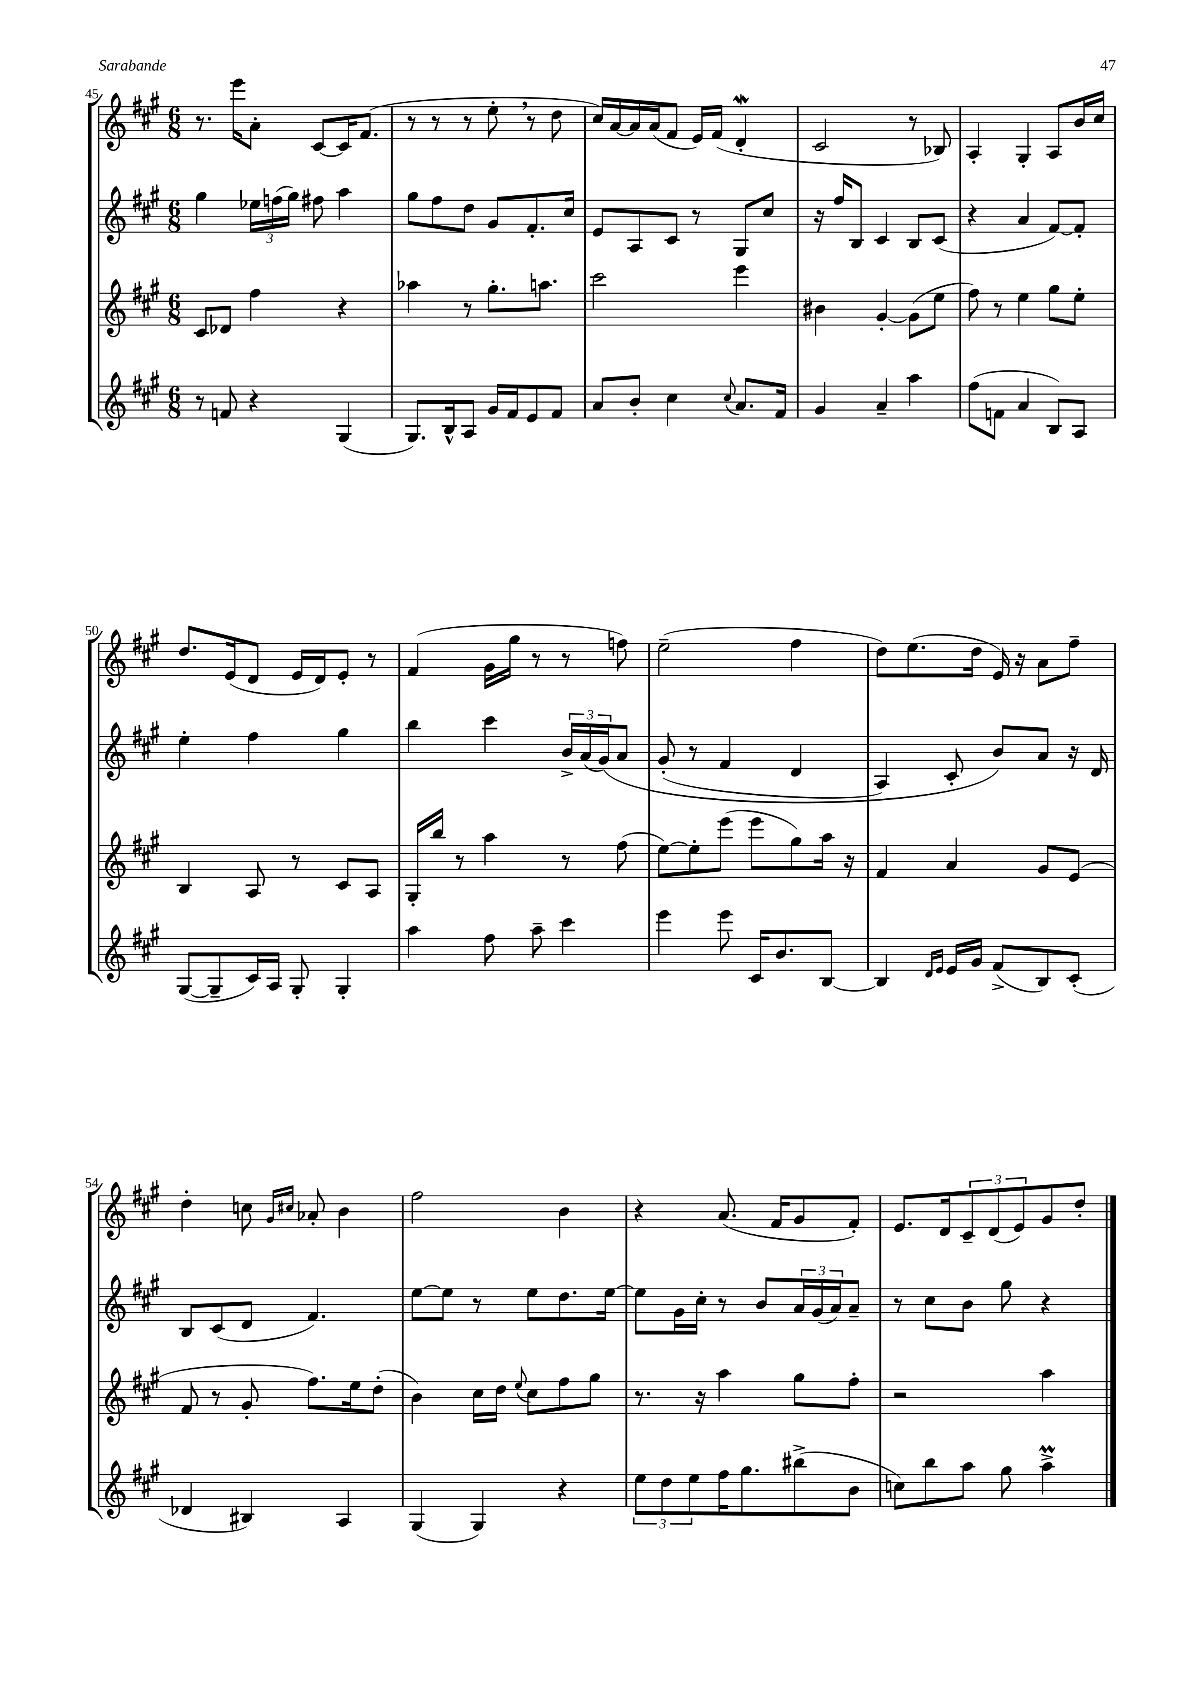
<<
\new StaffGroup <<
\new Staff = "s0" {
    \clef treble \key a \major \numericTimeSignature \time 6/8
    r8. e'''16 a'8-. cis'8~ cis'16 fis'8.( |
    r8 r8 r8 e''8-. \breathe r8 d''8 |
    cis''16) a'16~ a'16 a'16( fis'8 e'16) fis'16( d'4-.\mordent |
    cis'2 r8 bes8) |
    a4-. gis4-. a8 b'16 cis''16 |
    d''8. e'16( d'8 e'16 d'16) e'8-. r8 |
    fis'4( gis'16 gis''16 r8 r8 f''8) |
    e''2--( fis''4 |
    d''8) e''8.( d''16 e'16) r16 a'8 fis''8-- |
    d''4-. c''8 \grace { gis'16 cis''16 } aes'8-. b'4 |
    fis''2 b'4 |
    r4 a'8.( fis'16 gis'8 fis'8-.) |
    e'8. d'16 \tuplet 3/2 { cis'8-- d'8( e'8) } gis'8 d''8-. \bar "|." |
}
\new Staff = "s1" {
    \clef treble \key a \major \numericTimeSignature \time 6/8
    gis''4 \tuplet 3/2 { ees''16 f''16( gis''16) } fis''8 a''4 |
    gis''8 fis''8 d''8 gis'8 fis'8.-. cis''16 |
    e'8 a8 cis'8 r8 gis8 cis''8 |
    r16 fis''16 b8 cis'4 b8 cis'8( |
    r4 a'4 fis'8~) fis'8-. |
    e''4-. fis''4 gis''4 |
    b''4 cis'''4 \tuplet 3/2 { b'16-> a'16( gis'16)\( } a'8 |
    gis'8-.( r8 fis'4 d'4 |
    a4) cis'8-. b'8\) a'8 r16 d'16 |
    b8 cis'8( d'8 fis'4.) |
    e''8~ e''8 r8 e''8 d''8. e''16~ |
    e''8 gis'16 cis''16-. r8 b'8 \tuplet 3/2 { a'16 gis'16( a'16) } a'8-- |
    r8 cis''8 b'8 gis''8 r4 \bar "|." |
}
\new Staff = "s2" {
    \clef treble \key a \major \numericTimeSignature \time 6/8
    cis'8 des'8 fis''4 r4 |
    aes''4 r8 gis''8.-. a''8. |
    cis'''2 e'''4 |
    bis'4 gis'4~-. gis'8( e''8 |
    fis''8) r8 e''4 gis''8 e''8-. |
    b4 a8 r8 cis'8 a8 |
    gis16-. b''16 r8 a''4 r8 fis''8( |
    e''8~) e''8-. e'''8( e'''8 gis''8) a''16 r16 |
    fis'4 a'4 gis'8 e'8( |
    fis'8 r8 gis'8-. fis''8.) e''16 d''8-.( |
    b'4) cis''16 d''16 \appoggiatura { e''8 } cis''8 fis''8 gis''8 |
    r8. r16 a''4 gis''8 fis''8-. |
    r2 a''4 \bar "|." |
}
\new Staff = "s3" {
    \clef treble \key a \major \numericTimeSignature \time 6/8
    r8 f'8 r4 gis4( |
    gis8.) b16-^ a8 gis'16 fis'16 e'8 fis'8 |
    a'8 b'8-. cis''4 \appoggiatura { cis''8 } a'8. fis'16 |
    gis'4 a'4-- a''4 |
    fis''8( f'8 a'4 b8) a8 |
    gis8~( gis8-- cis'16) a16 gis8-. gis4-. |
    a''4 fis''8 a''8-- cis'''4 |
    e'''4 e'''8 cis'16 b'8. b8~ |
    b4 \grace { d'16 e'16 } e'16 gis'16 fis'8->( b8) cis'8-.( |
    des'4 bis4) a4 |
    gis4( gis4) r4 |
    \tuplet 3/2 { e''8 d''8 e''8 } fis''16 gis''8. bis''8->( b'8 |
    c''8) b''8 a''8 gis''8 a''4->\prall \bar "|." |
}
>>
>>
\layout { \context { \Score currentBarNumber = #45 } }
